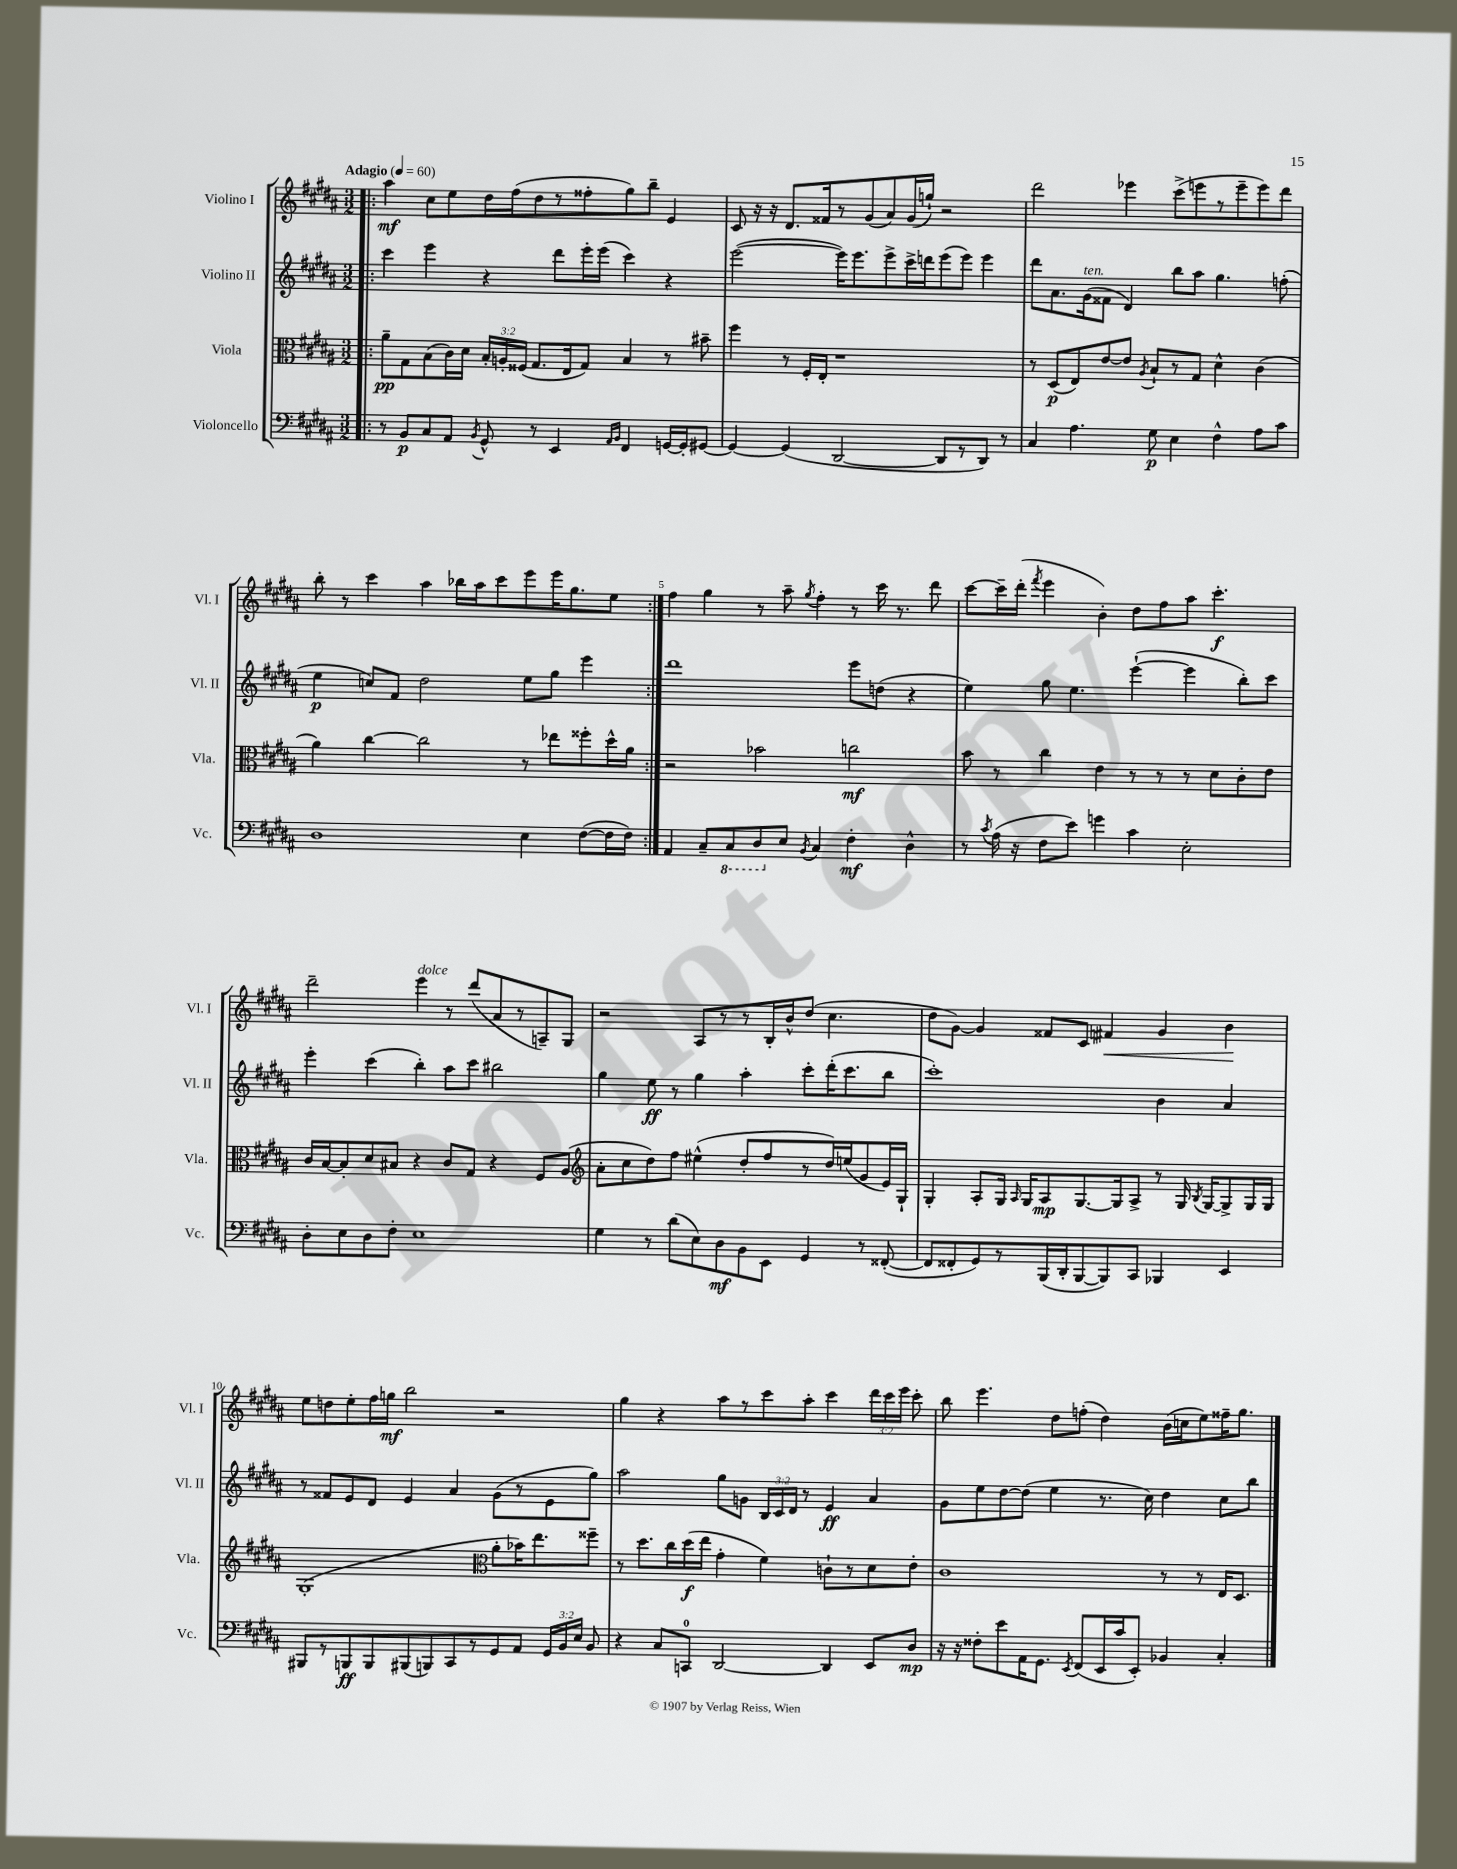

**kern	**dynam	**kern	**dynam	**kern	**dynam	**kern	**dynam
*part4	*part4	*part3	*part3	*part2	*part2	*part1	*part1
*staff4	*staff4	*staff3	*staff3	*staff2	*staff2	*staff1	*staff1
*I"Violoncello	*	*I"Viola	*	*I"Violino II	*	*I"Violino I	*
*I'Vc.	*	*I'Vla.	*	*I'Vl. II	*	*I'Vl. I	*
*clefF4	*	*clefC3	*	*clefG2	*	*clefG2	*
*k[f#c#g#d#a#]	*	*k[f#c#g#d#a#]	*	*k[f#c#g#d#a#]	*	*k[f#c#g#d#a#]	*
*M3/2	*	*M3/2	*	*M3/2	*	*M3/2	*
*MM60	*	*MM60	*	*MM60	*	*MM60	*
=1!|:	=1!|:	=1!|:	=1!|:	=1!|:	=1!|:	=1!|:	=1!|:
!	!	!	!	!	!	!LO:TX:a:B:t=Adagio	!
8r	.	8a#~\L	pp	4ccc#\	.	4aa#\	mf
8BB/L	p	8G#\	.	.	.	.	.
8C#/	.	(8B\	.	4eee\	.	8cc#\L	.
8AA#/J	.	16c#\L)	.	.	.	8ee\	.
.	.	16d#\JJ	.	.	.	.	.
8qBB/	.	.	.	.	.	.	.
8GG#^^/	.	24B'/LL	.	4r	.	16dd#\L	.
.	.	24An'/	.	.	.	.	.
.	.	.	.	.	.	(16ff#\J	.
.	.	(24F##X/JJ	.	.	.	.	.
8r	.	8.G#/L	.	.	.	8dd#\	.
4EE/	.	.	.	8ddd#\L	.	8r	.
.	.	16E/k	.	.	.	.	.
.	.	8G#/J)	.	16eee'\L	.	8ff##X'\	.
.	.	.	.	(16eee\JJ	.	.	.
16qqAA#/LL	.	.	.	.	.	.	.
16qqBB/JJ	.	.	.	.	.	.	.
4FF#/	.	4B/	.	4ccc#\)	.	8gg#\)	.
.	.	.	.	.	.	8bb~\J	.
[16GGn/LL	.	8r	.	4r	.	4e/	.
16GG'/J]	.	.	.	.	.	.	.
[8GG#X/J	.	8b#X~\	.	.	.	.	.
=2	=2	=2	=2	=2	=2	=2	=2
4GG#/_	.	4ff#\	.	([2eee\	.	8c#/	.
.	.	.	.	.	.	16r	.
.	.	.	.	.	.	16r	.
(4GG#/]	.	8r	.	.	.	8.d#/L	.
.	.	16F#'/LL	.	.	.	.	.
.	.	16E'/JJ	.	.	.	16f##X/k	.
[2DD#/	.	1r	.	16eee\KL])	.	8r	.
.	.	.	.	8.eee\	.	.	.
.	.	.	.	.	.	(8g#/	.
.	.	.	.	8eee^\	.	8a#/)	.
.	.	.	.	16ccc#^\L	.	(16g#/L	.
.	.	.	.	16dddn\J	.	16ggn`/JJ)	.
8DD#/L]	.	.	.	(8eee\	.	2r	.
8r	.	.	.	8eee\J)	.	.	.
8DD#/J)	.	.	.	4eee\	.	.	.
8r	.	.	.	.	.	.	.
=3	=3	=3	=3	=3	=3	=3	=3
4C#/	.	8r	.	8ddd#\L	.	2ddd#\	.
.	.	(8D#/L	p	8.a#\	.	.	.
4.A#\	.	8E/)	.	.	.	.	.
!	!	!	!	!LO:TX:a:i:t=ten.	!	!	!
.	.	.	.	(16g#\k	.	.	.
.	.	[8e/	.	8f##X\J	.	.	.
.	.	8e/J]	.	4d#/)	.	4eee-X\	.
.	.	8qA#/	.	.	.	.	.
8G#\	p	8B`/L	.	.	.	.	.
4E\	.	8r	.	8bb\L	.	(8ccc#^\L	.
.	.	8G#/J	.	8aa#\J	.	8eeen\	.
4F#^^\	.	4d#^^\	.	4.gg#\	.	8r	.
.	.	.	.	.	.	8eee~\	.
8A#\L	.	(4c#\	.	.	.	8eee\)	.
8c#\J	.	.	.	(8ffn'\	.	8ddd#\J	.
!!LO:LB:g=z
=4	=4	=4	=4	=4	=4	=4	=4
1D#	.	4a#\)	.	4ee\	p	8bb'\	.
.	.	.	.	.	.	8r	.
.	.	[4cc#\	.	8ccn/L)	.	4ccc#\	.
.	.	.	.	8f#/J	.	.	.
.	.	2cc#\]	.	2dd#\	.	4aa#\	.
.	.	.	.	.	.	16bb-X\LL	.
.	.	.	.	.	.	16aa#\J	.
.	.	.	.	.	.	8ccc#\	.
4E\	.	8r	.	8ee\L	.	8eee\	.
.	.	8ee-X\L	.	8gg#\J	.	16eee\K	.
.	.	.	.	.	.	8.gg#\	.
([8F#\L	.	8ff##X'\	.	4eee\	.	.	.
16F#\L]	.	16dd#^^\L	.	.	.	8ee\J	.
16F#\JJ)	.	16a#\JJ	.	.	.	.	.
=5:|!	=5:|!	=5:|!	=5:|!	=5:|!	=5:|!	=5:|!	=5:|!
4AA#/	.	2r	.	1ddd#	.	4ff#\	.
8C#~/L	.	.	.	.	.	4gg#\	.
*8ba	*	*	*	*	*	*	*
8CC#/	.	.	.	.	.	.	.
8DD#/	.	2b-X\	.	.	.	8r	.
*X8ba	*	*	*	*	*	*	*
8E/J	.	.	.	.	.	8aa#~\	.
8qBB/	.	.	.	.	.	8qgg#/	.
4C#/	.	.	.	.	.	4ff#'\	.
4F#'\	mf	2ccn\	mf	8eee\L	.	8r	.
.	.	.	.	(8ddn\J	.	16ccc#\	.
.	.	.	.	.	.	8.r	.
4D#^^\	.	.	.	4r	.	.	.
.	.	.	.	.	.	8ddd#\	.
=6	=6	=6	=6	=6	=6	=6	=6
8r	.	8b\	.	4ee\)	.	[8ccc#\L	.
8qc#/	.	.	.	.	.	.	.
(16A#\	.	8r	.	.	.	16ccc#~\L]	.
16r	.	.	.	.	.	(16ddd#'\JJ	.
.	.	.	.	.	.	8qfff#/	.
8F#\L	.	4cc#\	.	8gg#\	.	4eee\	.
8e\J)	.	.	.	4.ee\	.	.	.
4gn\	.	4e\	.	.	.	4b'\)	.
4c#\	.	8r	.	([4eee`\	.	8dd#\L	.
.	.	8r	.	.	.	8ff#\	.
2E'\	.	8r	.	4eee\]	.	8aa#\J	.
.	.	8d#\L	.	.	.	4.ccc#'\	f
.	.	8c#'\	.	8bb'\L)	.	.	.
.	.	8e\J	.	8ccc#\J	.	.	.
!!LO:LB:g=z
=7	=7	=7	=7	=7	=7	=7	=7
8D#'\L	.	16c#/LL	.	4eee'\	.	2ddd#~\	.
.	.	[16B/J	.	.	.	.	.
8E\	.	8B'/]	.	.	.	.	.
8D#\	.	8d#/	.	(4ccc#\	.	.	.
8F#'\J	.	8B#X/J	.	.	.	.	.
!	!	!	!	!	!	!LO:TX:a:i:t=dolce	!
1E	.	4r	.	4bb'\)	.	4eee\	.
.	.	8c#/L	.	8aa#\L	.	8r	.
.	.	8G#/J	.	8ccc#\J	.	(8ddd#/L	.
.	.	4r	.	2bb#X\	.	8a#/	.
.	.	.	.	.	.	8r	.
.	.	8F#/L	.	.	.	8An~/)	.
.	.	(8A#/J	.	.	.	8G#/J	.
=8	=8	=8	=8	=8	=8	=8	=8
*	*	*clefG2	*	*	*	*	*
4G#\	.	8a#'\L	.	4gg#\	.	2r	.
.	.	8cc#\	.	.	.	.	.
8r	.	8dd#\)	.	8ee\	ff	.	.
(8d#\L	.	8ff#\J	.	8r	.	.	.
8E\)	.	(4ee#X^^\	.	4gg#\	.	8A#/L	.
8D#\	mf	.	.	.	.	8r	.
8BB\	.	8dd#'/L	.	4aa#'\	.	8r	.
8EE\J	.	8ff#/	.	.	.	16B'/L	.
.	.	.	.	.	.	16b^^/J	.
4GG#/	.	8r	.	8ccc#'\L	.	(8dd#/J	.
.	.	16dd#/L)	.	(16ddd#'\K	.	4.cc#\	.
.	.	(16een/J	.	8.ccc#\	.	.	.
8r	.	8g#/	.	.	.	.	.
([8FF##X'/	.	16e/L)	.	8bb\J	.	.	.
.	.	16G#`/JJ	.	.	.	.	.
=9	=9	=9	=9	=9	=9	=9	=9
8FF##/L]	.	4G#'/	.	1ccc#')	.	8dd#\L	.
8FF##X'/	.	.	.	.	.	[8g#\J)	.
8GG#/)	.	8A#'/L	.	.	.	4g#/]	.
8r	.	16G#/Jk	.	.	.	.	.
.	.	16qqA#/	.	.	.	.	.
.	.	16G#/KL	.	.	.	.	.
(16BBB/L	.	8A#/	mp	.	.	8f##X/L	.
16DD#'/J	.	.	.	.	.	.	.
[8BBB/	.	[8.G#/	.	.	.	8c#/J	.
!	!	!	!	!	!	!	!LO:HP:b
8BBB/])	.	.	.	.	.	4f#X/	<
.	.	16G#/k]	.	.	.	.	.
8CC#/J	.	8A#^/J	.	.	.	.	.
4BBB-X/	.	8r	.	4b\	.	4g#/	.
.	.	16G#/	.	.	.	.	.
.	.	8qB/	.	.	.	.	.
.	.	[16G#/KL	.	.	.	.	.
4EE/	.	8G#^/]	.	4a#/	.	4b\	.
.	.	16G#/L	.	.	.	.	.
.	.	16G#/JJ	.	.	.	.	.
.	.	.	.	.	.	.	[
!!LO:LB:g=z
=10	=10	=10	=10	=10	=10	=10	=10
8BBB#X/L	.	(1G#'	.	8r	.	8ee\L	.
8r	.	.	.	8f##X/L	.	8ddn\	.
8BBBn/	ff	.	.	8e/	.	8ee'\	.
8BBB/	.	.	.	8d#/J	.	16ff#\L	.
.	.	.	.	.	.	16ggn\JJ	mf
(8BBB#X/	.	.	.	4e/	.	2bb\	.
8BBBn/)	.	.	.	.	.	.	.
8CC#/	.	.	.	4a#/	.	.	.
8r	.	.	.	.	.	.	.
*	*	*clefC3	*	*	*	*	*
8GG#/	.	8a#'\L	.	(8g#\L	.	2r	.
8AA#/J	.	16b-X\K)	.	8r	.	.	.
.	.	8.ee\	.	.	.	.	.
24GG#/LL	.	.	.	8e\	.	.	.
24BB/	.	.	.	.	.	.	.
24E/JJ	.	.	.	.	.	.	.
8BB/	.	8ff##X~\J	.	8gg#\J)	.	.	.
=11	=11	=11	=11	=11	=11	=11	=11
4r	.	8r	.	2aa#\	.	4gg#\	.
.	.	8.dd#\L	.	.	.	.	.
8C#/L	.	.	.	.	.	4r	.
.	.	16cc#\L	.	.	.	.	.
8CCn/J	.	(16dd#\	f	.	.	.	.
.	.	16ee\JJ	.	.	.	.	.
[2DD#/	.	4g#'\	.	8gg#\L	.	8aa#\L	.
.	.	.	.	8gn\J	.	8r	.
.	.	4f#\)	.	24B/LL	.	8ccc#\	.
.	.	.	.	24c#/	.	.	.
.	.	.	.	24d#/JJ	.	.	.
.	.	.	.	8r	.	8aa#'\J	.
4DD#/]	.	8cn`\L	.	4e/	ff	4ccc#\	.
.	.	8r	.	.	.	.	.
8EE/L	.	8d#\	.	4a#/	.	24ddd#\LL	.
.	.	.	.	.	.	24ccc#\	.
.	.	.	.	.	.	24eee\JJ	.
8D#/J	mp	8e'\J	.	.	.	8ccc#'\	.
=12	=12	=12	=12	=12	=12	=12	=12
16r	.	1c#	.	8g#\L	.	8bb\	.
16r	.	.	.	.	.	.	.
8F##X'\L	.	.	.	8ee\	.	4.eee\	.
8e\	.	.	.	[8dd#\	.	.	.
16AA#\K	.	.	.	(8dd#\J]	.	.	.
8.GG#\J	.	.	.	.	.	.	.
.	.	.	.	4ee\	.	8dd#\L	.
8qEE/	.	.	.	.	.	.	.
(8FF#/L	.	.	.	.	.	(8ffn'\J	.
16EE/L	.	.	.	8.r	.	4dd#\)	.
16c#/J	.	.	.	.	.	.	.
8EE'/J)	.	.	.	.	.	.	.
.	.	.	.	16cc#\)	.	.	.
4BB-X/	.	8r	.	4dd#\	.	(16b\LL	.
.	.	.	.	.	.	16ccn\J	.
.	.	8r	.	.	.	8ee\)	.
4C#'/	.	16E/KL	.	8cc#\L	.	16ff##X~\K	.
.	.	8.D#/J	.	.	.	8.gg#\J	.
.	.	.	.	8bb\J	.	.	.
==	==	==	==	==	==	==	==
*-	*-	*-	*-	*-	*-	*-	*-
